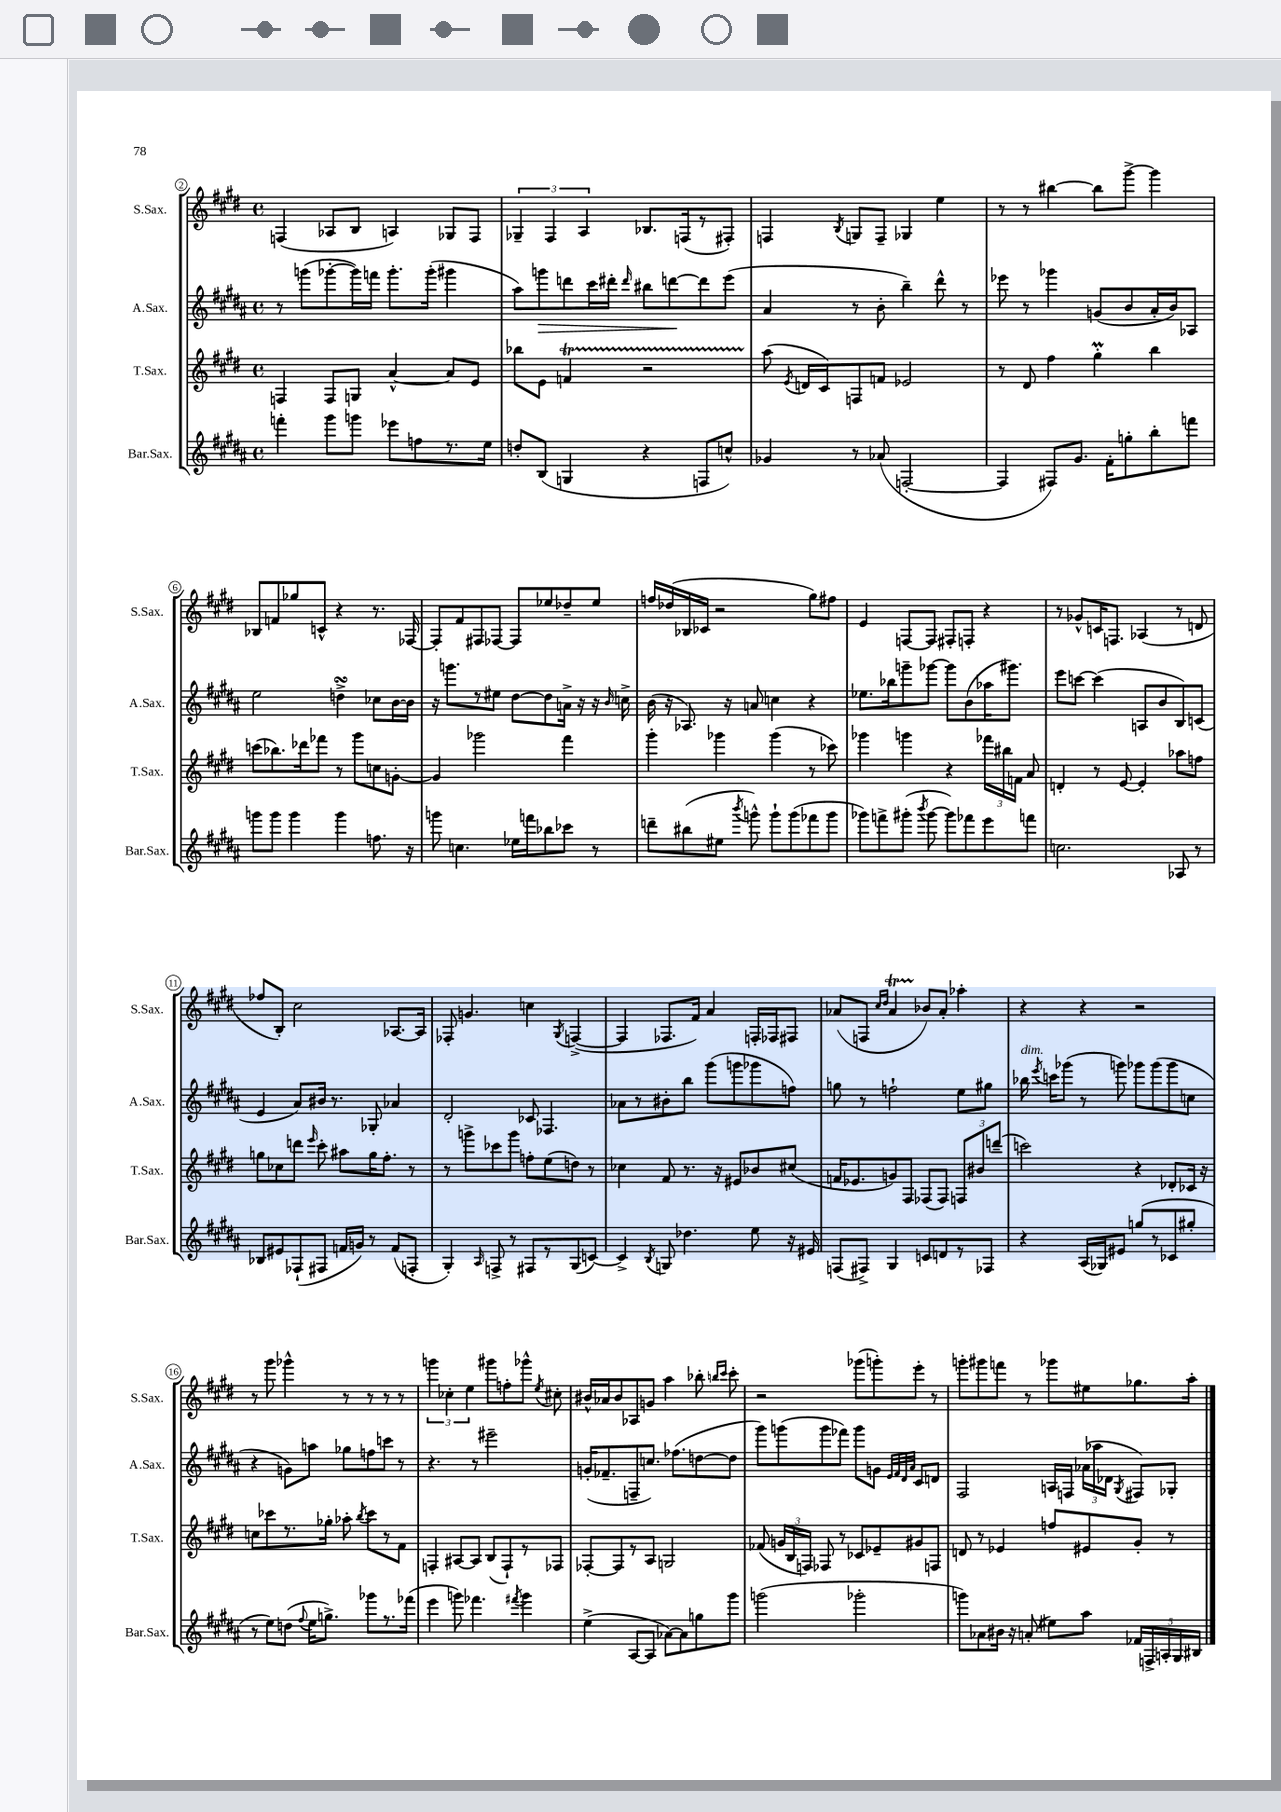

**kern	**kern	**kern	**dynam	**kern
*part4	*part3	*part2	*part2	*part1
*staff4	*staff3	*staff2	*staff2	*staff1
*I"Bar.Sax.	*I"T.Sax.	*I"A.Sax.	*	*I"S.Sax.
*I'Bar.Sax.	*I'T.Sax.	*I'A.Sax.	*	*I'S.Sax.
*clefG2	*clefG2	*clefG2	*	*clefG2
*k[f#c#g#d#a#]	*k[f#c#g#d#]	*k[f#c#g#d#a#]	*	*k[f#c#g#d#]
*M4/4	*M4/4	*M4/4	*	*M4/4
*met(c)	*met(c)	*met(c)	*	*met(c)
=2	=2	=2	=2	=2
4fffn'\	4Fn/	8r	.	(4Fn/
.	.	(8gggn\L	.	.
8ggg#\L	8F/L	[8ggg-X'\	.	8A-X/L
8gggn\J	8Gn/J	16ggg-\L])	.	8B/J
.	.	16fffn\JJ	.	.
8eee-X\L	[4a^^/	8.ggg-'\L	.	4An/)
8ffn\	.	.	.	.
.	.	(16ggg-'\Jk	.	.
8.r	8a/L]	4ggg#X\	.	8G-X/L
.	8e/J	.	.	8F/J
16ee\Jk	.	.	.	.
=3	=3	=3	=3	=3
8ddn'/L	8bb-X\L	8aa#\L)	.	6G-X~/
!	!	!	!LO:HP:b	!
(8B/J	8e\J	8gggn\	>	.
.	.	.	.	6F#/
4Gn/	4fnT/	8dddn\	.	.
.	.	.	.	6A/
.	.	16ccc#\L	.	.
.	.	16ddd#X'\JJ	.	.
.	.	16qqddd#/	.	.
4r	2r	8bb#X\L	.	8.B-X/L
.	.	[8dddn\	.	.
.	.	.	.	(16Fn/k
8Fn/L	.	8ddd\]	]	8r
8ccn^^/J)	.	(8eee\J	.	8F#X'/J)
=4	=4	=4	=4	=4
4g-X/	(8aa\	4a#/	.	4Fn/
.	8qe/	.	.	.
.	16dn/LL	.	.	.
.	16c#/J)	.	.	.
.	.	.	.	8qB/
8r	8Fn/	8r	.	8Gn/L
(8a-X/	8fn/J	8b'\	.	8F~/J
[2Fn'/	2e-X/	4bb~\)	.	4G-X/
.	.	8ddd#^^\	.	4ee\
.	.	8r	.	.
=5	=5	=5	=5	=5
4F/]	8r	8eee-X\	.	8r
.	8d#/	8r	.	8r
8F#X/L)	4ff#\	4ggg-X\	.	[4bb#X\
8.g#/J	.	.	.	.
.	4gg#m'\	(8gn/L	.	8bb#\L]
16f#'\KL	.	.	.	.
8ggn'\	.	8b/	.	[8ggg#^\J
8bb'\	4bb\	16a#'/L	.	4ggg#\]
.	.	16b/J)	.	.
8fffn\J	.	8A-X/J	.	.
!!LO:LB:g=z
=6	=6	=6	=6	=6
8gggn\L	(8cccn\L	2ee\	.	8B-X/L
8ggg\J	8.bb-X\)	.	.	8fn/
4ggg\	.	.	.	8gg-X/
.	16ddd-X\k	.	.	.
.	8fff-X\J	.	.	8cn^^/J
4ggg\	8r	4ddnsSSs^\	.	4r
.	8ggg#\L	.	.	.
8.ffn\	8ccn\	8cc-X\L	.	8.r
.	[8gn'\J	[16b\L	.	.
16r	.	16b\JJ]	.	[16F-X/
=7	=7	=7	=7	=7
8gggn\	4g/]	16r	.	8F-'/L]
.	.	8.gggn\L	.	.
4.ccn\	.	.	.	8f#/
.	2ggg-X\	8r	.	8F#X/
.	.	8ee#X\J	.	[8F-X/J
16ee-X\LL	.	[8dd#\L	.	8F-/L]
16fffn\J	.	.	.	.
8bb-X\	.	8dd#\]	.	8ee-X/
8ccc-X\J	4fff#\	16an^\Jk	.	8dd-X~/
.	.	16r	.	.
8r	.	16r	.	8ee-/J
.	.	16qqb/	.	.
.	.	16ccn^\	.	.
=8	=8	=8	=8	=8
8dddn~\L	4ggg#'\	(16b\	.	16ffn/LL
.	.	16r	.	(16dd-X/
(8bb#X\	.	8.A-X/)	.	16B-X/
.	.	.	.	16c-X/JJ
8ee#X\J	4ggg-X\	.	.	2r
.	.	16r	.	.
8qbbb/	.	.	.	.
8gggn^^\)	.	8an/	.	.
8ggg`\L	(4ggg-\	4ccn\	.	.
(8ggg\	.	.	.	.
8fff-X\	8r	4r	.	8gg#\L)
8ggg\J	8ccc-X\)	.	.	8ff#X\J
=9	=9	=9	=9	=9
8ggg-X\L)	4ggg-X\	8.ee-X\L	.	4e/
8fffn^\	.	.	.	.
.	.	16bb-X\k	.	.
(8ggg#X'\J	4gggn\	8gggn~\	.	[8Fn/L
8qbbb/	.	.	.	.
[8ggg#\	.	[8ggg-X\J	.	8F/J]
8ggg#\L])	4r	8ggg-\L]	.	8F#X'/L
8fff-X\	.	(8b\	.	8Fn'/J
8eee\	24fff-X\LL	16aa-X\K	.	4r
.	24bb#X\	.	.	.
.	.	8.ggg#X\J)	.	.
.	24fn\JJ	.	.	.
8fffn\J	8a/	.	.	.
=10	=10	=10	=10	=10
2.ccn\	4dn'/	8eee\L	.	8r
.	.	[8cccn\J	.	8g-X^^/L
.	8r	(4ccc\]	.	16cn/K
.	.	.	.	8.Fn/J
.	[8e/	.	.	.
.	4e'/]	8An/L	.	(4A-X/
.	.	8b/	.	.
8A-X/	8aa-X\L	8B/)	.	8r
8r	8ffn\J	(8cn/J	.	8dn/
!!LO:LB:g=z
=11	=11	=11	=11	=11
8B-X/L	8ggn\L	4e/	.	8ff-X/L
8e#X/	8cc-X\	.	.	8B'/J)
(8F-X`/	8dddn\J	8a#/L)	.	2cc#\
.	16qqeee/	.	.	.
8F#X/J	8ccc#'\	16b#X/Jk	.	.
.	.	8.r	.	.
16fn/LL	8aa#X\L	.	.	.
16gn/JJ)	.	.	.	.
8r	16gg\K	8G-X'/	.	.
.	8.ff#'\J	.	.	.
(8f/L	.	4a-X/	.	[8.A-X/L
8Fn'/J	8r	.	.	.
.	.	.	.	16A-/Jk]
=12	=12	=12	=12	=12
4G#'/)	8r	2d#'/	.	8F-X'/
.	8gggn^\L	.	.	4.gn/
16qqA#/	.	.	.	.
8Fn^/	8ccc-X\	.	.	.
8r	8ggg\J	.	.	.
8F#X/L	8ffn'\L	8c-X/	.	4ccn\
8r	(8ee\	4.F-X/	.	.
.	.	.	.	8qG#/
(8G#/	8ddn\J)	.	.	([4Fn^/
[8cn/J)	8r	.	.	.
=13	=13	=13	=13	=13
4c^/]	4cc-X\	8a-X\L	.	4F/]
.	.	8r	.	.
8qB/	.	.	.	.
8Gn/	8f#/	8b#X'\	.	8.F-X/L
4.dd-X\	8.r	8bb\J	.	.
.	.	.	.	16f#/Jk)
.	.	(8ggg#\L	.	4a/
.	16r	.	.	.
.	8e#X/L	8gggn\	.	.
8ee\	8b-X/	8ggg-X\	.	16Fn'/LL
.	.	.	.	16F-X/J
16r	(8cc#X/J	8ffn\J)	.	8F#X/J
16e#X/	.	.	.	.
=14	=14	=14	=14	=14
(8Fn/L	16fn/KL	8ggn\	.	(8a-X/L
.	8.e-X/	.	.	.
8F#X^/J)	.	8r	.	8Fn/J
.	.	.	.	16qqcc#/LL
.	.	.	.	16qqdd#/JJ
4G#/	8gn/)	2ffn`\	.	4a-T/
.	8F#/J	.	.	.
8cn/L	(8F-X/L	.	.	8b-X/L)
8dn/	8F-/J)	.	.	8a-'/J
8r	12Fn/L	8ee\L	.	4aa-X'\
.	12b#X/	.	.	.
8F-X/J	.	8gg#X\J	.	.
.	(12dddn~/J	.	.	.
=15	=15	=15	=15	=15
!	!	!LO:TX:a:i:t=dim.	!	!
4r	2cccn\)	16bb-X\	.	4r
.	.	8qeee/	.	.
.	.	16cccn\KL	.	.
.	.	(8ggg-X\J	.	.
(16A#/LL	.	8r	.	4r
16G-X/J)	.	.	.	.
8e#X/J	.	8gggn\)	.	.
(8ggn/L	4r	8ggg-X\L	.	2r
8r	.	(8ggg-\	.	.
8c-X/	8d-X'/L	8ggg-\	.	.
8gg#X'/J	16c-X/Jk	8ccn\J	.	.
.	16r	.	.	.
!!LO:LB:g=z
=16	=16	=16	=16	=16
8r	8ccn\L	4r	.	8r
8ee\L)	8ccc-X\	.	.	8ggg#\
(8ddn\J	8.r	8gn\L)	.	4ggg-X^^\
8qqff#/	.	.	.	.
16ee\KL	.	8aan\J	.	.
8.ggn^\J)	16gg-X'\Jk	.	.	.
.	8aa-X'\	8gg-X\L	.	8r
.	8qbb/	.	.	.
8ggg-X\L	8ccc-\L	8ffn\	.	8r
8.r	8r	8cccn\J	.	8r
.	8f#\J	8r	.	8r
(16fff-X\Jk	.	.	.	.
=17	=17	=17	=17	=17
4eee\	4Fn'/	4.r	.	6gggn\
.	.	.	.	6cc-X'\
8gggn\)	[8A#X/L	.	.	.
.	.	.	.	6ee\
4.fff-X\	8A#/J]	8r	.	.
.	(8B/L	2eee#X~\	.	8ggg#X\L
.	8F`/)	.	.	8ffn'\
8qfff#X/	.	.	.	.
4ggg\	8r	.	.	8ggg-X^^\J
.	.	.	.	8qee/
.	8F-X/J	.	.	8cc#X'\
=18	=18	=18	=18	=18
(4ee^\	[8F-X'/L	(16gn'/KL	.	16b#X^^/LL
.	.	8.f-X~/	.	16a-X/J
.	8F-/]	.	.	8b#/
[8A#/L	8r	8Fn~/	.	8A-X/
8A#/J]	8A/J	8.ccn/J)	.	8gn/J
[8a-X\L)	2Gn/	.	.	4aa\
.	.	(8.ff-X\L	.	.
8a-\]	.	.	.	.
8ggn\	.	[8ddn\	.	8bb-X'\
.	.	.	.	16qqbbn/LL
.	.	.	.	16qqccc#/JJ
8ggg#\J	.	8dd\J]	.	8ccc#'\
=19	=19	=19	=19	=19
(2gggn\	(8f-X/	8ggg#\L)	.	2r
.	24gn/LL	(8gggn\	.	.
.	24B/	.	.	.
.	24Fn/JJ)	.	.	.
.	8F-X/	8ggg\	.	.
.	8r	8fff-X\J)	.	.
2ggg-X'\	8c-X/L	8ggg\L	.	(8ggg-X\L
.	8e-X~/	8gn\J	.	8gggn'\)
.	.	32qqe/LLL	.	.
.	.	32qqf#/	.	.
.	.	32qqd#/	.	.
.	.	32qqa#/JJJ	.	.
.	8g#X/	8c#/L	.	8eee'\J
.	8Fn/J	8dn/J	.	8r
=20	=20	=20	=20	=20
8gggn\L)	8dn/	2F#/	.	8gggn'\L
8a-X\	8r	.	.	8ggg#X\
16b#X\Jk	4e-X/	.	.	8fffn\J
16r	.	.	.	.
(8an'/	.	.	.	8r
8ee#X\L)	8ffn/L	16An/LL	.	8ggg-X\L
.	.	16Fn/JJ	.	.
8aa#\J	8e#X/	(24a-X\LL	.	8ee#X\
.	.	24aa-X\	.	.
.	.	24d-X\JJ	.	.
.	.	8qG#/	.	.
20f-X/LL	8g#'/J	8F#X/L)	.	8.gg-X\
20Fn^/	.	.	.	.
20An'/	.	.	.	.
.	8r	8G-X'/J	.	.
20G#/	.	.	.	.
.	.	.	.	16aa'\Jk
20B#X/JJ	.	.	.	.
==	==	==	==	==
*-	*-	*-	*-	*-
